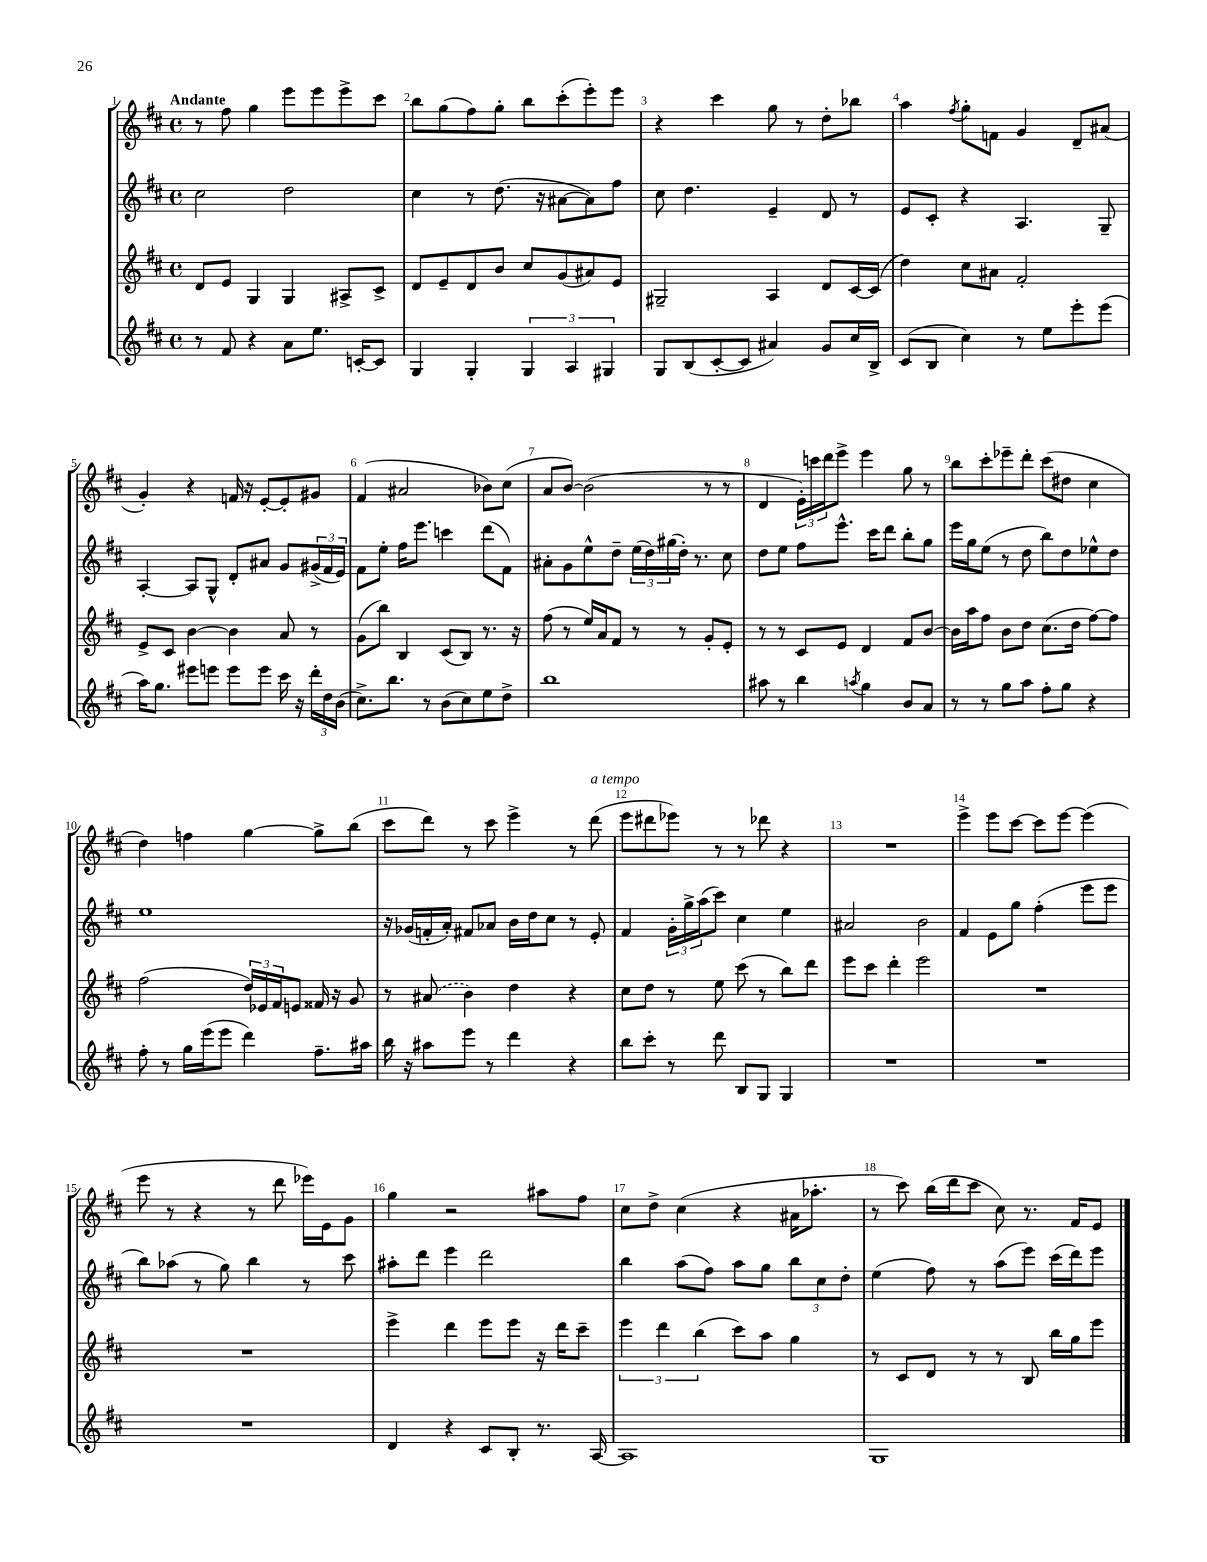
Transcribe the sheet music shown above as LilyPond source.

<<
\new StaffGroup <<
\new Staff = "s0" {
    \clef treble \key d \major \defaultTimeSignature \time 4/4 \tempo "Andante"
    r8 fis''8 g''4 e'''8 e'''8 e'''8-> cis'''8 |
    b''8 g''8( fis''8) g''8-. b''8 cis'''8-.( e'''8-.) e'''8 |
    r4 cis'''4 g''8 r8 d''8-. bes''8 |
    a''4 \acciaccatura { fis''8 } g''8-. f'8 g'4 d'8-- ais'8( |
    g'4-.) r4 f'16 r16 e'8~-. e'8-. gis'8 |
    fis'4( ais'2 bes'8) cis''8( |
    a'8 b'8~) b'2( r8 r8 |
    d'4 \tuplet 3/2 { e'16-.) c'''16 d'''16 } e'''8-> e'''4 g''8 r8 |
    b''8 cis'''8-. ees'''8-- d'''8-. cis'''8( dis''8 cis''4 |
    d''4) f''4 g''4~ g''8-> b''8( |
    cis'''8 d'''8) r8 cis'''8 e'''4-> r8 d'''8^\markup { \italic "a tempo" }( |
    e'''8 dis'''8 ees'''8) r8 r8 des'''8 r4 |
    R1 |
    e'''4-> e'''8 cis'''8~ cis'''8 e'''8~ e'''4( |
    e'''8 r8 r4 r8 d'''8 ees'''16) e'16 g'8 |
    g''4 r2 ais''8 fis''8 |
    cis''8 d''8-> cis''4( r4 ais'16 aes''8.-. |
    r8 cis'''8) b''16( d'''16 cis'''8 cis''8) r8. fis'16 e'8 \bar "|." |
}
\new Staff = "s1" {
    \clef treble \key d \major \defaultTimeSignature \time 4/4
    cis''2 d''2 |
    cis''4 r8 d''8.( r16 ais'8~ ais'8) fis''8 |
    cis''8 d''4. e'4-- d'8 r8 |
    e'8 cis'8-. r4 a4. g8-- |
    a4~-. a8 g8-^ d'8-. ais'8 g'8 \tuplet 3/2 { gis'16->( fis'16 e'16) } |
    fis'8 e''8-. fis''16 e'''8. c'''4 d'''8( fis'8) |
    ais'8-. g'8 e''8-^ d''8-- \tuplet 3/2 { e''16( d''16) gis''16( } d''16-.) r8. cis''8 |
    d''8 e''8 fis''8 e'''8.-^ cis'''16 d'''8 b''8-. g''8 |
    e'''16 g''16 e''8( r8 d''8 b''8) d''8 ees''8-^ d''8 |
    e''1 |
    r16 ges'16( f'16-. a'16-.) fis'8 aes'8 b'16 d''16 cis''8 r8 e'8-. |
    fis'4 \tuplet 3/2 { g'16-. g''16-> a''16( } cis'''8) cis''4 e''4 |
    ais'2 b'2 |
    fis'4 e'8 g''8 fis''4-.( e'''8 e'''8 |
    b''8) aes''8( r8 g''8) b''4 r8 cis'''8 |
    ais''8-. d'''8 e'''4 d'''2 |
    b''4 a''8( fis''8) a''8 g''8 \tuplet 3/2 { b''8 cis''8 d''8-. } |
    e''4( fis''8) r8 a''8( e'''8) cis'''16( d'''16) e'''8 \bar "|." |
}
\new Staff = "s2" {
    \clef treble \key d \major \defaultTimeSignature \time 4/4
    d'8 e'8 g4 g4 ais8-> cis'8-> |
    d'8 e'8-- d'8 b'8 cis''8 g'8( ais'8) e'8 |
    gis2-- a4 d'8 cis'16~ cis'16( |
    d''4) cis''8 ais'8 fis'2-. |
    e'8-> cis'8 b'4~ b'4 a'8 r8 |
    g'8( b''8) b4 cis'8( b8) r8. r16 |
    fis''8( r8 e''16) a'16 fis'8 r8 r8 g'8-. e'8-. |
    r8 r8 cis'8 e'8 d'4 fis'8 b'8~ |
    b'16 a''16 fis''8 b'8 d''8 cis''8.( d''16 fis''8~) fis''8 |
    fis''2( \tuplet 3/2 { d''16) ees'16 fis'16 } e'8 fisis'16 r16 g'8 |
    r8 \once \slurDashed ais'8( b'4) d''4 r4 |
    cis''8 d''8 r8 e''8 cis'''8( r8 b''8) d'''8 |
    e'''8 cis'''8 d'''4-. e'''2 |
    R1 |
    R1 |
    e'''4-> d'''4 e'''8 e'''8 r16 d'''16 cis'''8-- |
    \tuplet 3/2 { e'''4 d'''4 b''4( } cis'''8) a''8 g''4 |
    r8 cis'8 d'8 r8 r8 b8 b''16 g''16 e'''8 \bar "|." |
}
\new Staff = "s3" {
    \clef treble \key d \major \defaultTimeSignature \time 4/4
    r8 fis'8 r4 a'8 e''8. c'16~-. c'8 |
    g4 g4-. \tuplet 3/2 { g4 a4 gis4 } |
    g8 b8( cis'8~-. cis'8 ais'4) g'8 cis''16 b16-> |
    cis'8( b8 cis''4) r8 e''8 e'''8-. e'''8( |
    a''16) g''8. eis'''8 e'''8 e'''8 e'''8 cis'''16 r16 \tuplet 3/2 { d'''16-. d''16 b'16( } |
    cis''8.->) b''8. r8 b'8( cis''8) e''8 d''8-> |
    b''1 |
    ais''8 r8 b''4 \acciaccatura { a''8 } g''4 b'8 a'8 |
    r8 r8 g''8 a''8 fis''8-. g''8 r4 |
    fis''8-. r8 g''16 e'''16( e'''8 d'''4) fis''8.-- ais''16 |
    b''16 r16 ais''8 e'''8 r8 d'''4 r4 |
    b''8 cis'''8-. r8 d'''8 b8 g8 g4 |
    R1 |
    R1 |
    R1 |
    d'4 r4 cis'8 b8-. r8. a16~ |
    a1 |
    g1 \bar "|." |
}
>>
>>
\layout { \context { \Score \override BarNumber.break-visibility = ##(#f #t #t) barNumberVisibility = #all-bar-numbers-visible } }
